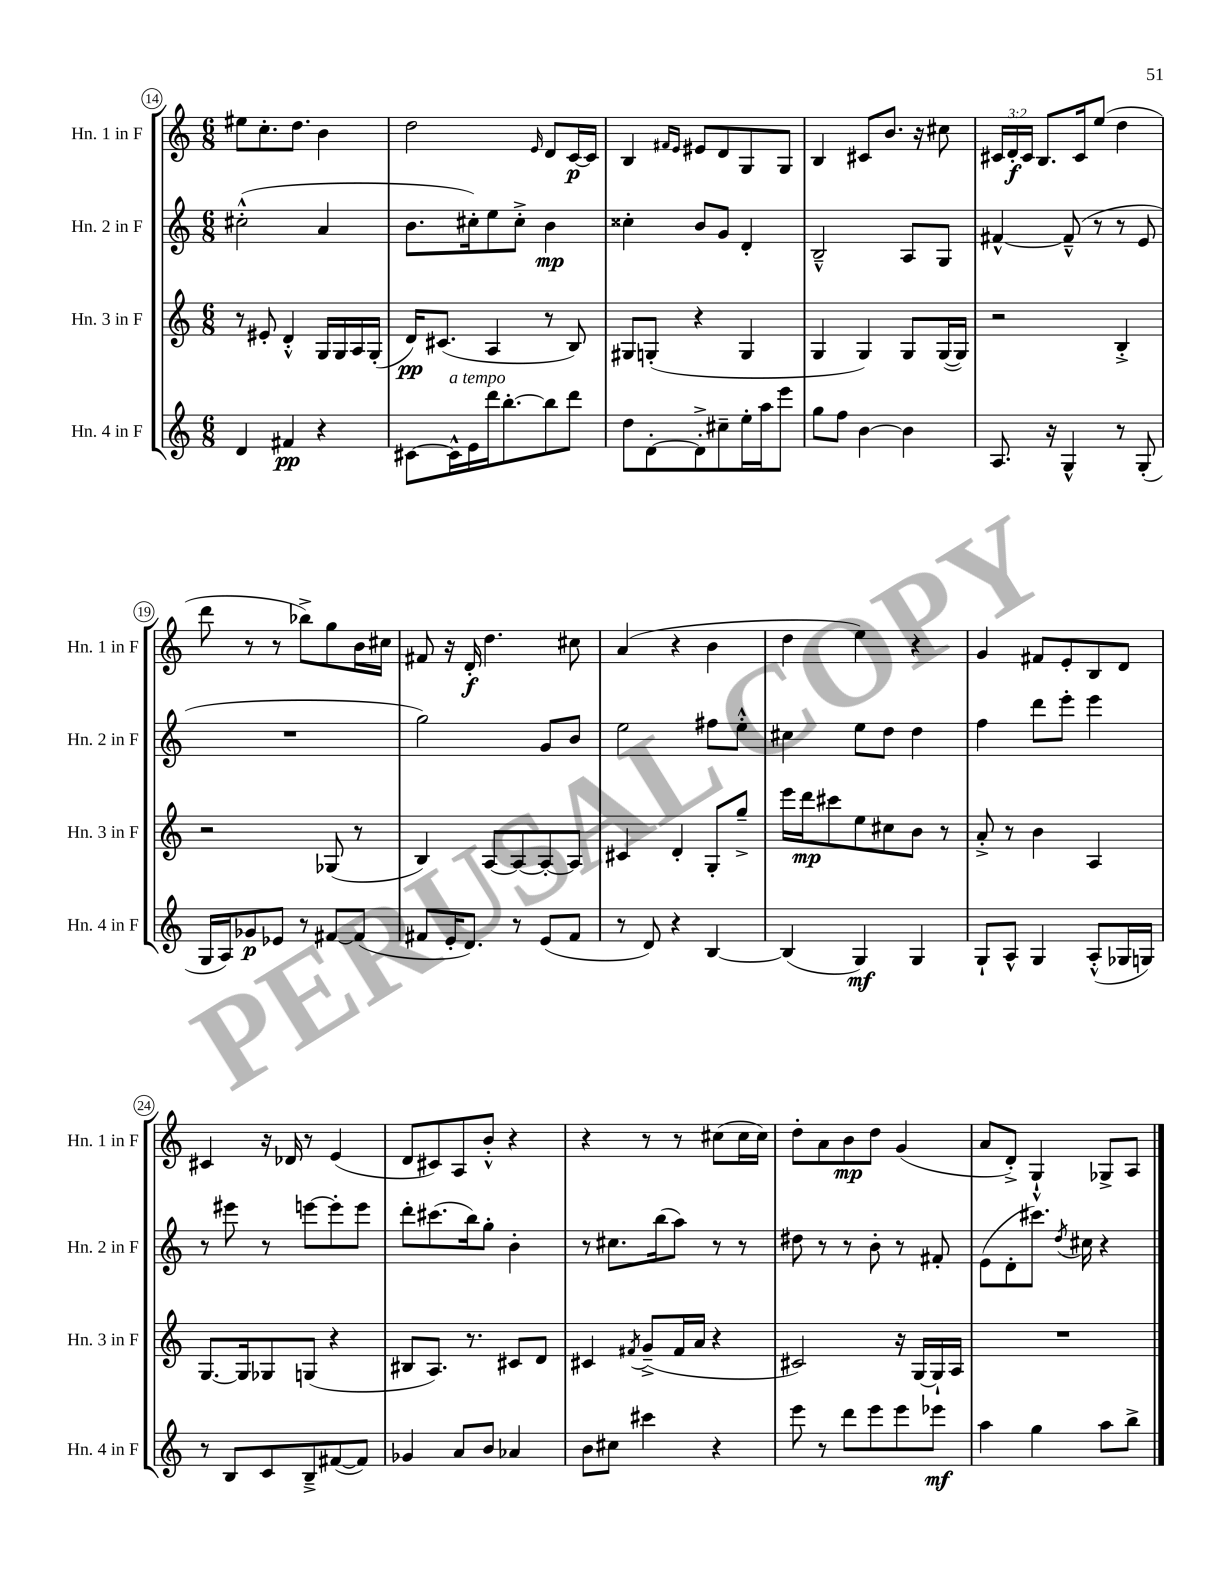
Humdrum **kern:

**kern	**kern	**kern	**kern
*staff4	*staff3	*staff2	*staff1
*clefG2	*clefG2	*clefG2	*clefG2
*k[]	*k[]	*k[]	*k[]
*M6/8	*M6/8	*M6/8	*M6/8
4d/	8r	(2cc#'^^\	8ee#\L
.	8e#'/	.	8.cc'\
4f#/	4d'^^/	.	.
.	.	.	8.dd\J
4r	16G/LL	4a/	4b\
.	16G/	.	.
.	16A/	.	.
.	(16G'/JJ	.	.
=	=	=	=
[8c#\L	16d/LK)	8.b\L	2dd\
.	(8.c#/J	.	.
16c#^^\]L	.	.	.
16e\	.	16cc#'\k)	.
16ddd\J	4A/	8ee\	.
[8.bb'\	.	.	.
.	.	8cc#'^\J	.
.	.	.	16qqe/
8bb\]	8r	4b\	8d/L
8ddd\J	8B/)	.	[16c/L
.	.	.	16c/]JJ
=	=	=	=
8dd\L	8G#/L	4cc##'\	4B/
[8d'\	(8G'/J	.	.
.	.	.	16qqf#/LL
.	.	.	16qqe/JJ
8d'^\]	4r	8b/L	8e#/L
8cc#~\	.	8g/J	8d/
16ee'\L	4G/	4d'/	8G/
16aa\J	.	.	.
8eee\J	.	.	8G/J
=	=	=	=
8gg\L	4G/	2B~^^/	4B/
8ff\J	.	.	.
[4b\	4G/)	.	8c#/L
.	.	.	8.b/J
4b\]	8G/L	8A/L	.
.	.	.	16r
.	([16G/L	8G/J	8cc#\
.	16G/]JJ)	.	.
=	=	=	=
8.A/	2r	[4f#^^/	24c#/LL
.	.	.	24d'/
.	.	.	24c#/JJ
.	.	.	8.B/L
16r	.	.	.
4G^^/	.	(8f#~^^/]	.
.	.	.	16c#/k
.	.	8r	(8ee/J
8r	4B'^/	8r	4dd\
(8G'/	.	8e/	.
=	=	=	=
16G/LL	2r	2.r	8ddd\
16A/J)	.	.	.
8g-/	.	.	8r
8e-/J	.	.	8r
8r	.	.	8bb-^\L)
[8f#/L	(8G-/	.	8gg\
(8f#/]J	8r	.	16b\L
.	.	.	16cc#\JJ
=	=	=	=
8f#/L	4B/)	2gg\)	8f#/
16e'/K	.	.	16r
8.d/J)	.	.	16d'/
.	[8A/L	.	4.dd\
8r	8A/_	.	.
(8e/L	8A'/_	8g/L	.
8f#/J	8A/]J	8b/J	8cc#\
=	=	=	=
8r	4c#/	2ee\	(4a/
8d/)	.	.	.
4r	4d'/	.	4r
[4B/	8G'/L	8ff#\L	4b\
.	8gg~^/J	8ee'^^\J	.
=	=	=	=
(4B/]	16eee\LL	4cc#\	4dd\
.	16ddd\J	.	.
.	8ccc#\	.	.
4G/)	8ee\	8ee\L	4ee\)
.	8cc#\	8dd\J	.
4G/	8b\J	4dd\	4r
.	8r	.	.
=	=	=	=
8G`/L	8a'^/	4ff\	4g/
8A^^/J	8r	.	.
4G/	4b\	8ddd\L	8f#/L
.	.	8eee'\J	8e'/
(8A'^^/L	4A/	4eee\	8B/
16G-/L	.	.	8d/J
16G/JJ)	.	.	.
=	=	=	=
8r	[8.G/L	8r	4c#/
8B/L	.	8eee#\	.
.	16G/]k	.	.
8c/	8G-/	8r	16r
.	.	.	16d-/
8B~^/	(8G/J	[8eee\L	8r
([8f#/	4r	8eee'\]	(4e/
8f#/]J)	.	8eee\J	.
=	=	=	=
4g-/	8B#/L	8ddd'\L	8d/L
.	8.A/J)	(8.ccc#\	8c#/)
8a/L	.	.	8A/
.	8.r	16bb\k)	.
8b/J	.	8gg'\J	8b'^^/J
4a-/	8c#/L	4b'\	4r
.	8d/J	.	.
=	=	=	=
8b\L	4c#/	8r	4r
8cc#\J	.	8.cc#\L	.
.	8qf#/	.	.
4ccc#\	(8g~^/L	.	8r
.	.	(16bb\k	.
.	16f#/L	8aa\J)	8r
.	16a/JJ	.	.
4r	4r	8r	(8cc#\L
.	.	8r	16cc#\L
.	.	.	16cc#\JJ)
=	=	=	=
8eee\	2c#/)	8dd#\	8dd'\L
8r	.	8r	8a\
8ddd\L	.	8r	8b\
8eee\	.	8b'\	8dd\J
8eee\	16r	8r	(4g/
.	[16G/LL	.	.
8eee-\J	16G`/]	8f#'/	.
.	16A/JJ	.	.
=	=	=	=
4aa\	2.r	(8e\L	8a/L
.	.	8d'\	8d'^/J)
4gg\	.	8.ccc#\J)	4G`^^/
.	.	8qdd/	.
.	.	16cc#\	.
8aa\L	.	4r	8G-^/L
8bb^\J	.	.	8A/J
==	==	==	==
*-	*-	*-	*-
